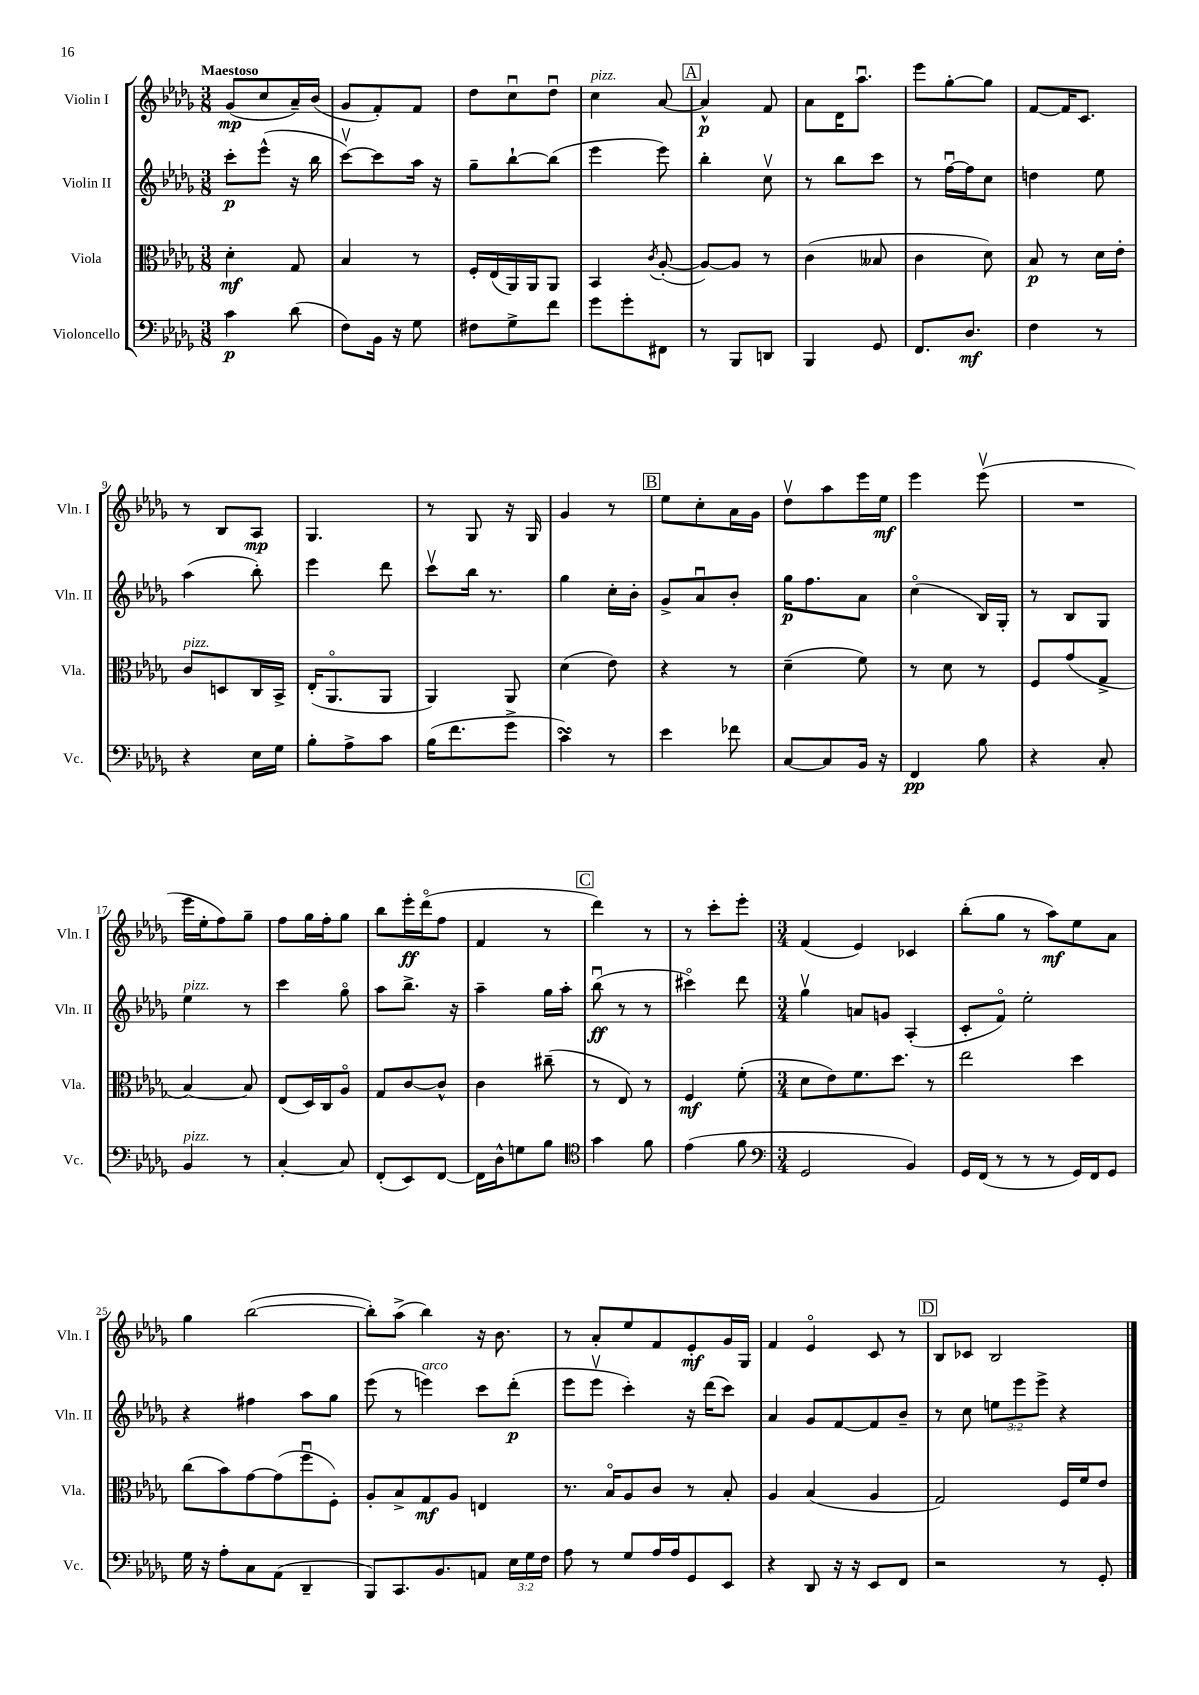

**kern	**dynam	**kern	**dynam	**kern	**dynam	**kern	**dynam
*part4	*part4	*part3	*part3	*part2	*part2	*part1	*part1
*staff4	*staff4	*staff3	*staff3	*staff2	*staff2	*staff1	*staff1
*I"Violoncello	*	*I"Viola	*	*I"Violin II	*	*I"Violin I	*
*I'Vc.	*	*I'Vla.	*	*I'Vln. II	*	*I'Vln. I	*
*clefF4	*	*clefC3	*	*clefG2	*	*clefG2	*
*k[b-e-a-d-g-]	*	*k[b-e-a-d-g-]	*	*k[b-e-a-d-g-]	*	*k[b-e-a-d-g-]	*
*M3/8	*	*M3/8	*	*M3/8	*	*M3/8	*
=1	=1	=1	=1	=1	=1	=1	=1
!	!	!	!	!	!	!LO:TX:a:B:t=Maestoso	!
4c\	p	4d-'\	mf	8ccc'\L	p	(8g-/L	mp
.	.	.	.	(8eee-^^\J	.	8cc/	.
(8d-\	.	8G-/	.	16r	.	16a-~/L)	.
.	.	.	.	16bb-\	.	(16b-/JJ	.
=2	=2	=2	=2	=2	=2	=2	=2
8F\L)	.	4B-/	.	[8cccv\L)	.	8g-/L	.
16BB-\Jk	.	.	.	8ccc\]	.	8f'/)	.
16r	.	.	.	.	.	.	.
8G-\	.	8r	.	16aa-\Jk	.	8f/J	.
.	.	.	.	16r	.	.	.
=3	=3	=3	=3	=3	=3	=3	=3
8F#X\L	.	16F'/LL	.	8gg-~\L	.	8dd-\L	.
.	.	(16E-/	.	.	.	.	.
8G-^\	.	16AA-/)	.	[8bb-`\	.	8ccu\	.
.	.	16AA-/J	.	.	.	.	.
8f\J	.	8AA-/J	.	(8bb-\J]	.	8dd-u\J	.
=4	=4	=4	=4	=4	=4	=4	=4
!	!	!	!	!	!	!LO:TX:a:i:t=pizz.	!
8g-\L	.	4BB-/	.	4eee-\	.	4cc\	.
8g-'\	.	.	.	.	.	.	.
.	.	8qc/	.	.	.	.	.
8FF#X\J	.	([8A-'/	.	8eee-\)	.	[8a-/	.
!!LO:REH:place=s1:t=A
=5	=5	=5	=5	=5	=5	=5	=5
8r	.	8A-/L_)	.	4bb-'\	.	4a-^^/]	p
8BBB-/L	.	8A-/J]	.	.	.	.	.
8DDn/J	.	8r	.	8ccv\	.	8f/	.
=6	=6	=6	=6	=6	=6	=6	=6
4BBB-/	.	(4c\	.	8r	.	8a-\L	.
.	.	.	.	8bb-\L	.	16d-\K	.
.	.	.	.	.	.	8.aa-u\J	.
8GG-/	.	8B--X/	.	8ccc\J	.	.	.
=7	=7	=7	=7	=7	=7	=7	=7
8.FF/L	.	4c\	.	8r	.	8eee-\L	.
.	.	.	.	[16ffu\LL	.	[8gg-'\	.
8.D-/J	mf	.	.	16ff\J]	.	.	.
.	.	8d-\)	.	8cc\J	.	8gg-\J]	.
=8	=8	=8	=8	=8	=8	=8	=8
4F\	.	8B-/	p	4ddn\	.	[8f/L	.
.	.	8r	.	.	.	16f/K]	.
.	.	.	.	.	.	8.c/J	.
8r	.	16d-\LL	.	8ee-\	.	.	.
.	.	16e-'\JJ	.	.	.	.	.
!!LO:LB:g=z
=9	=9	=9	=9	=9	=9	=9	=9
!	!	!LO:TX:a:i:t=pizz.	!	!	!	!	!
4r	.	8c/L	.	(4aa-\	.	8r	.
.	.	8Dn/	.	.	.	8B-/L	.
16E-\LL	.	16C/L	.	8bb-'\)	.	8A-/J	mp
16G-\JJ	.	16BB-^/JJ	.	.	.	.	.
=10	=10	=10	=10	=10	=10	=10	=10
8B-'\L	.	(16E-'/KL	.	4eee-\	.	4.G-/	.
.	.	8.AA-/	.	.	.	.	.
8A-^\	.	.	.	.	.	.	.
8c\J	.	8AA-/J	.	8ddd-\	.	.	.
=11	=11	=11	=11	=11	=11	=11	=11
(16B-\KL	.	4AA-/)	.	8cccv\L	.	8r	.
8.f\	.	.	.	.	.	.	.
.	.	.	.	16bb-\Jk	.	8G-/	.
.	.	.	.	8.r	.	.	.
8g-^\J	.	8AA-/	.	.	.	16r	.
.	.	.	.	.	.	16G-/	.
=12	=12	=12	=12	=12	=12	=12	=12
4csSsS\)	.	(4d-\	.	4gg-\	.	4g-/	.
8r	.	8e-\)	.	16cc'\LL	.	8r	.
.	.	.	.	16b-'\JJ	.	.	.
!!LO:REH:place=s1:t=B
=13	=13	=13	=13	=13	=13	=13	=13
4e-\	.	4r	.	8g-^/L	.	8ee-\L	.
.	.	.	.	8a-u/	.	8cc'\	.
8f-X\	.	8r	.	8b-'/J	.	16a-\L	.
.	.	.	.	.	.	16g-\JJ	.
=14	=14	=14	=14	=14	=14	=14	=14
[8C/L	.	(4d-~\	.	16gg-\KL	p	8dd-v\L	.
.	.	.	.	8.ff\	.	.	.
8C/]	.	.	.	.	.	8aa-\	.
16BB-/Jk	.	8f\)	.	8a-\J	.	16eee-\L	.
16r	.	.	.	.	.	16ee-\JJ	mf
=15	=15	=15	=15	=15	=15	=15	=15
4FF/	pp	8r	.	(4cc\	.	4eee-\	.
.	.	8d-\	.	.	.	.	.
8B-\	.	8r	.	16B-/LL)	.	(8eee-v\	.
.	.	.	.	16G-'/JJ	.	.	.
=16	=16	=16	=16	=16	=16	=16	=16
4r	.	8F/L	.	8r	.	4.r	.
.	.	(8g-/	.	8B-/L	.	.	.
8C'/	.	8G-^/J	.	8G-/J	.	.	.
!!LO:LB:g=z
=17	=17	=17	=17	=17	=17	=17	=17
!	!	!	!	!LO:TX:a:i:t=pizz.	!	!	!
!LO:TX:a:i:t=pizz.	!	!	!	!	!	!	!
4BB-/	.	[4B-/)	.	4ee-\	.	16eee-\LL	.
.	.	.	.	.	.	16ee-'\J	.
.	.	.	.	.	.	8ff\)	.
8r	.	8B-/]	.	8r	.	8gg-~\J	.
=18	=18	=18	=18	=18	=18	=18	=18
[4C'/	.	(8E-/L	.	4ccc\	.	8ff\L	.
.	.	16D-/L)	.	.	.	16gg-\L	.
.	.	16C/J	.	.	.	16ff'\J	.
8C/]	.	8A-/J	.	8gg-\	.	8gg-\J	.
=19	=19	=19	=19	=19	=19	=19	=19
(8FF'/L	.	8G-/L	.	8aa-\L	.	8bb-\L	.
8EE-/)	.	[8c/	.	8.bb-^\J	.	16eee-'\L	ff
.	.	.	.	.	.	(16ddd-\J	.
[8FF/J	.	8c^^/J]	.	.	.	8ff\J	.
.	.	.	.	16r	.	.	.
=20	=20	=20	=20	=20	=20	=20	=20
16FF\LL]	.	4c\	.	4aa-~\	.	4f/	.
16D-^^\J	.	.	.	.	.	.	.
8Gn\	.	.	.	.	.	.	.
8B-\J	.	(8cc#X~\	.	16gg-\LL	.	8r	.
.	.	.	.	16aa-'\JJ	.	.	.
!!LO:REH:place=s1:t=C
=21	=21	=21	=21	=21	=21	=21	=21
*clefC4	*	*	*	*	*	*	*
4g-\	.	8r	.	(8bb-u\	ff	4ddd-\)	.
.	.	8E-/)	.	8r	.	.	.
8f\	.	8r	.	8r	.	8r	.
=22	=22	=22	=22	=22	=22	=22	=22
(4e-\	.	4F/	mf	4ccc#X\)	.	8r	.
.	.	.	.	.	.	8ccc'\L	.
8f\	.	(8f'\	.	8ddd-\	.	8eee-'\J	.
=23	=23	=23	=23	=23	=23	=23	=23
*clefF4	*	*	*	*	*	*	*
*M3/4	*	*M3/4	*	*M3/4	*	*M3/4	*
2GG-/	.	8d-\L	.	4gg-v\	.	(4f/	.
.	.	8e-\)	.	.	.	.	.
.	.	8.f\	.	8an/L	.	4e-/)	.
.	.	.	.	8gn/J	.	.	.
.	.	8.dd-\J	.	.	.	.	.
4BB-/)	.	.	.	(4A-'/	.	4c-X/	.
.	.	8r	.	.	.	.	.
=24	=24	=24	=24	=24	=24	=24	=24
16GG-/LL	.	2ee-\	.	8c'/L	.	(8bb-'\L	.
(16FF/JJ	.	.	.	.	.	.	.
8r	.	.	.	8f/J)	.	8gg-\J	.
8r	.	.	.	2ee-'\	.	8r	.
8r	.	.	.	.	.	8aa-\L)	mf
16GG-/LL)	.	4dd-\	.	.	.	8ee-\	.
16FF/J	.	.	.	.	.	.	.
8GG-/J	.	.	.	.	.	8a-\J	.
!!LO:LB:g=z
=25	=25	=25	=25	=25	=25	=25	=25
16G-\	.	(8cc\L	.	4r	.	4gg-\	.
16r	.	.	.	.	.	.	.
8A-'\L	.	8b-\)	.	.	.	.	.
8C\	.	[8g-\	.	4ff#X\	.	([2bb-\	.
(8AA-\J	.	(8g-\]	.	.	.	.	.
4DD-~/	.	8ffu\	.	8aa-\L	.	.	.
.	.	8F'\J)	.	8gg-\J	.	.	.
=26	=26	=26	=26	=26	=26	=26	=26
8BBB-/L)	.	8A-'/L	.	(8eee-\	.	8bb-'\L])	.
8.CC/	.	8B-^/	.	8r	.	(8aa-^\J	.
!	!	!	!	!LO:TX:a:i:t=arco	!	!	!
.	.	8G-/	mf	4eeen\)	.	4bb-\)	.
8.BB-/	.	.	.	.	.	.	.
.	.	8A-/J	.	.	.	.	.
8AAn/J	.	4En/	.	8ccc\L	.	16r	.
.	.	.	.	.	.	8.b-\	.
24E-\LL	.	.	.	(8ddd-'\J	p	.	.
24G-\	.	.	.	.	.	.	.
24F\JJ	.	.	.	.	.	.	.
=27	=27	=27	=27	=27	=27	=27	=27
8A-\	.	8.r	.	8eee-\L	.	8r	.
8r	.	.	.	8eee-v\J	.	8a-'/L	.
.	.	16B-/KL	.	.	.	.	.
8G-/L	.	8A-/	.	4ccc'\)	.	8ee-/	.
16A-/L	.	8c/J	.	.	.	8f/	.
16A-/J	.	.	.	.	.	.	.
8GG-/	.	8r	.	16r	.	8e-'/	mf
.	.	.	.	(16ddd-\KL	.	.	.
8EE-/J	.	8B-'/	.	8ccc\J)	.	16g-/L	.
.	.	.	.	.	.	16G-/JJ	.
=28	=28	=28	=28	=28	=28	=28	=28
4r	.	4A-/	.	4a-/	.	4f/	.
8DD-/	.	(4B-/	.	8g-/L	.	4e-/	.
16r	.	.	.	[8f/	.	.	.
16r	.	.	.	.	.	.	.
8EE-/L	.	4A-/	.	8f/]	.	8c/	.
8FF/J	.	.	.	8b-~/J	.	8r	.
!!LO:REH:place=s1:t=D
=29	=29	=29	=29	=29	=29	=29	=29
2r	.	2G-/)	.	8r	.	8B-/L	.
.	.	.	.	8cc\	.	8c-X/J	.
.	.	.	.	12een\L	.	2B-/	.
.	.	.	.	12eee-\	.	.	.
.	.	.	.	12eee-^\J	.	.	.
8r	.	16F/LL	.	4r	.	.	.
.	.	16f/J	.	.	.	.	.
8GG-'/	.	8e-/J	.	.	.	.	.
==	==	==	==	==	==	==	==
*-	*-	*-	*-	*-	*-	*-	*-
